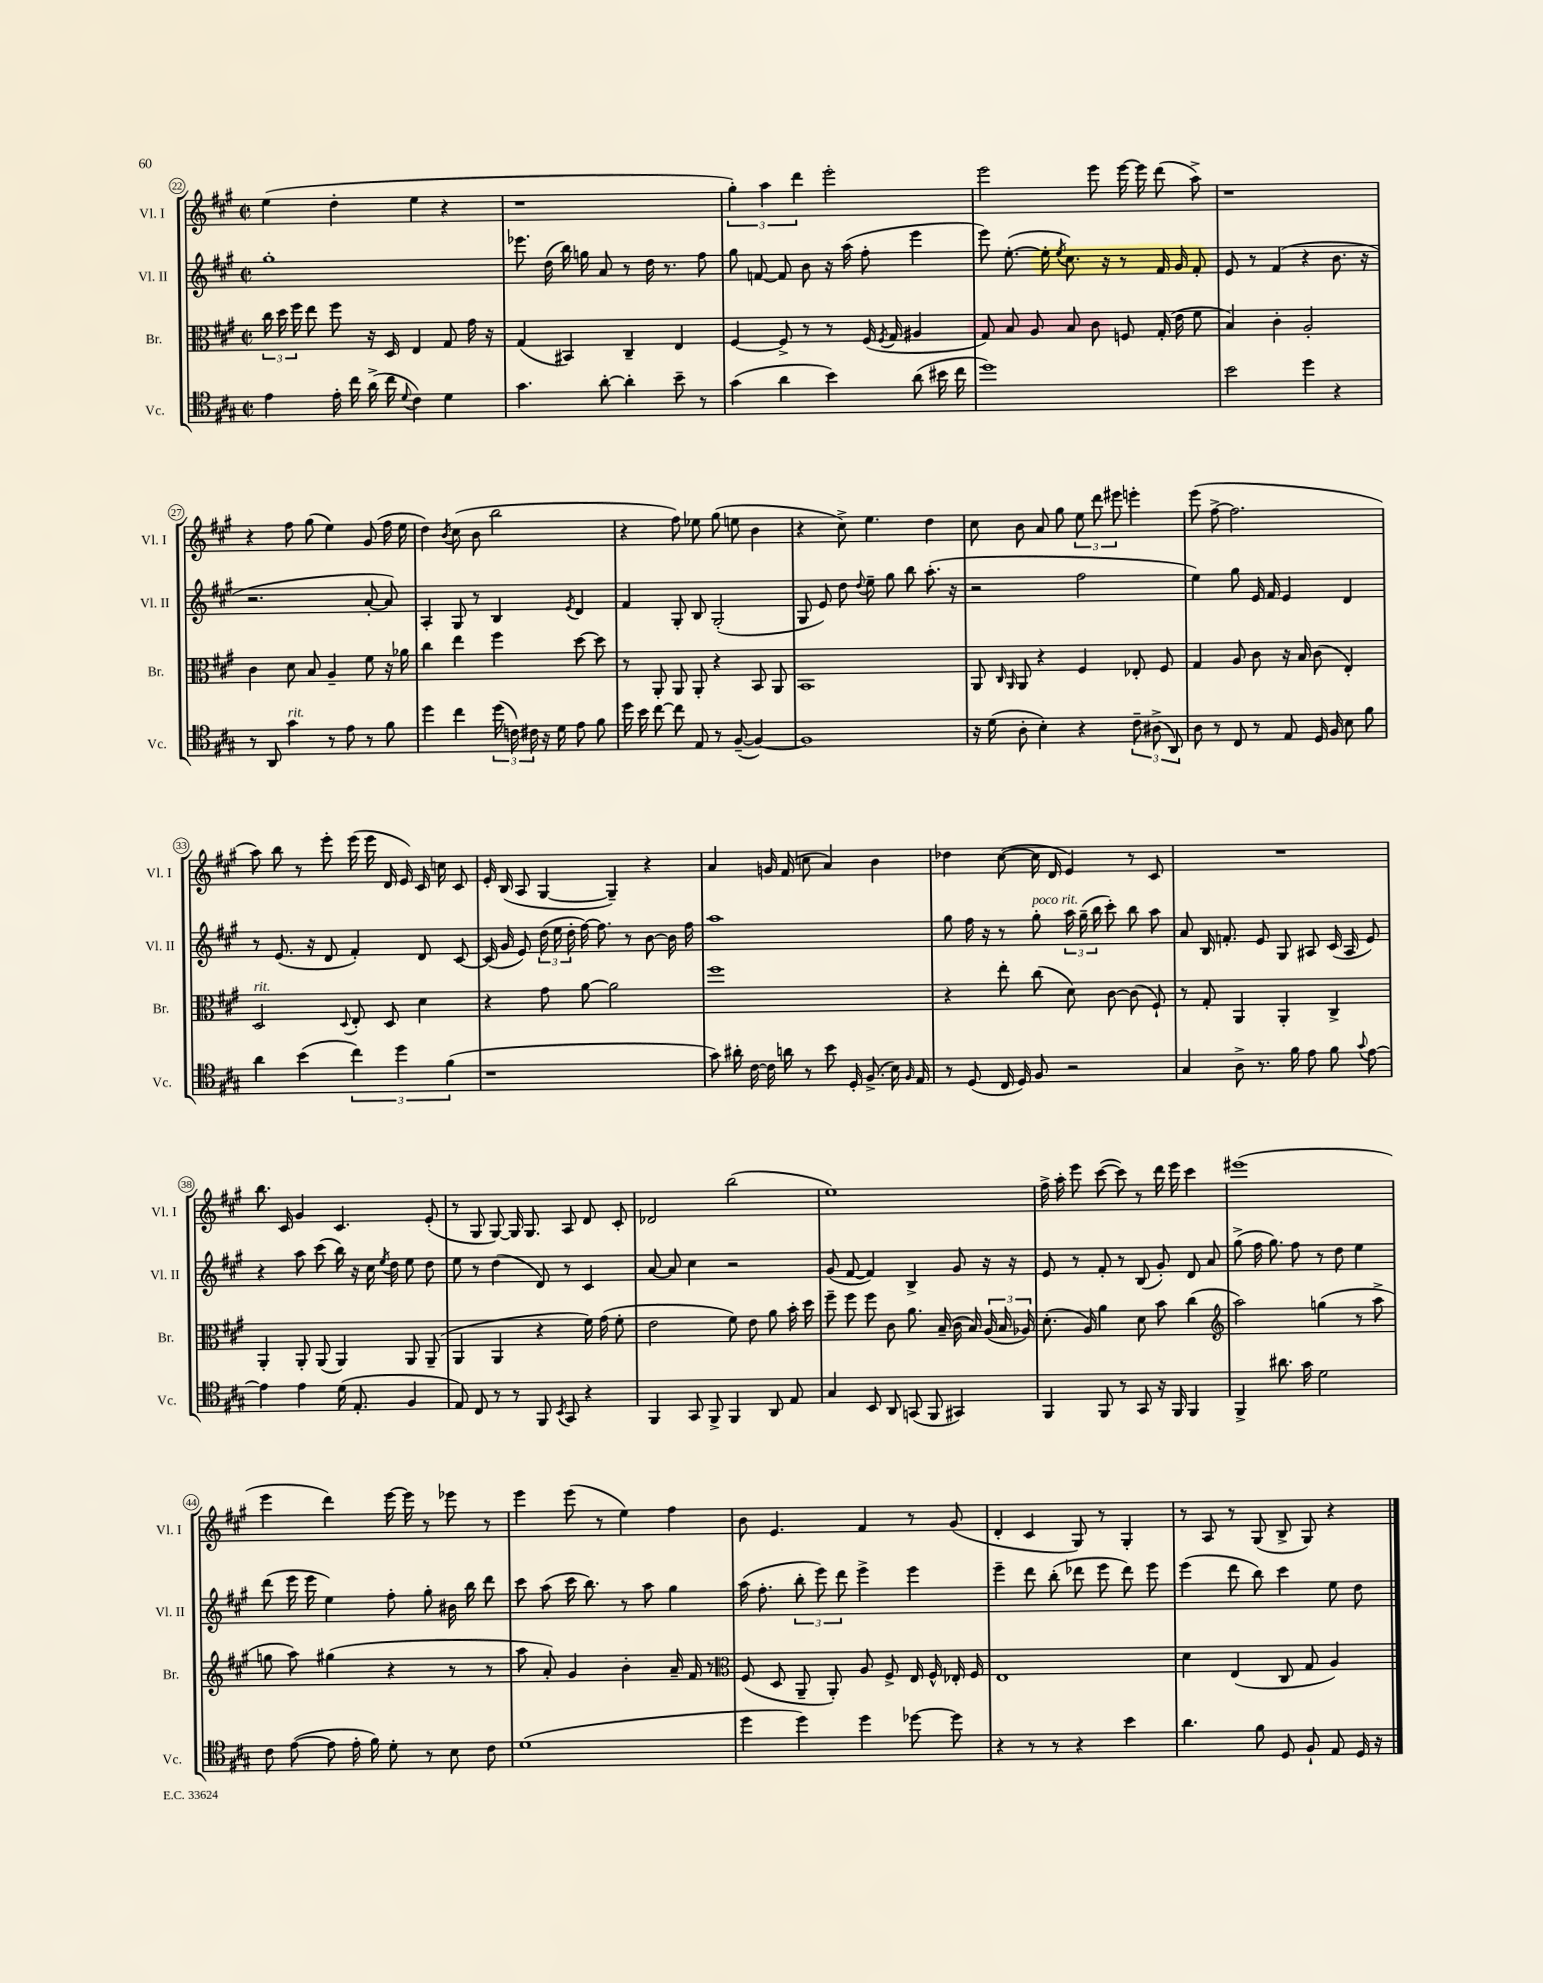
<<
\new StaffGroup <<
\new Staff = "s0" \with { instrumentName = "Vl. I" shortInstrumentName = "Vl. I" } {
    \clef treble \key a \major \defaultTimeSignature \time 2/2
    \autoBeamOff e''4( d''4-. e''4 r4 |
    r1 |
    \tuplet 3/2 { gis''4-.) a''4 d'''4 } e'''2-. |
    e'''2 e'''8 e'''16~ e'''16 d'''8( a''8->) |
    r1 |
    r4 fis''8 gis''8( e''4) gis'8( fis''16 e''16 |
    d''4) \acciaccatura { b'8 } cis''8( b'8 b''2 |
    r4 fis''8) ees''8 gis''8( e''8 b'4 |
    r4 cis''8->) e''4. d''4 |
    cis''8 b'8 a'8 gis''8 \tuplet 3/2 { e''8 d'''8 eis'''8 } e'''4-. |
    e'''8( fis''8~-> fis''2. |
    a''8) b''8 r8 e'''8-. e'''16( e'''16 d'16 e'16) cis'16 c''16 cis'8 |
    e'16-. b16( a8 gis4~ gis4--) r4 |
    a'4 g'16 fis'16( c''8 a'4) b'4 |
    des''4 cis''8~( cis''16 d'16 e'4) r8 cis'8 |
    R1 |
    b''8. cis'16 gis'4 cis'4. e'8-.( |
    r8 gis8 gis8~) gis16 gis8. a8 d'8 cis'8-. |
    des'2 b''2( |
    e''1) |
    fis''16-> a''16-. e'''8 cis'''8~( cis'''8) r8 d'''16 e'''16 cis'''4 |
    eis'''1( |
    e'''4 d'''4) e'''16~ e'''16 r8 ees'''8 r8 |
    e'''4 e'''8( r8 e''4) fis''4 |
    b'8 e'4. fis'4 r8 gis'8( |
    d'4-. cis'4 gis8) r8 gis4-. |
    r8 a8 r8 gis8( b8-> gis8) r4 \bar "|." |
}
\new Staff = "s1" \with { instrumentName = "Vl. II" shortInstrumentName = "Vl. II" } {
    \clef treble \key a \major \defaultTimeSignature \time 2/2
    \autoBeamOff gis''1-. |
    ees'''8. d''16( b''16) g''16 a'8 r8 d''16 r8. fis''8 |
    gis''8 f'8~ f'8 b'8 r16 a''16( fis''8-. e'''4 |
    e'''8) e''8.~-.( e''16-. \acciaccatura { e''8 } cis''8.) r16 r8 fis'16 gis'16 fis'8-. |
    e'8 r8 fis'4( r4 b'8. r16 |
    r2. a'8~-. a'8) |
    a4-. gis8 r8 b4 \acciaccatura { e'8 } d'4 |
    fis'4 gis8-. b8 gis2-.( |
    gis8 e'8) d''8 \appoggiatura { d''8 } e''8-- gis''8 b''8 a''8.-.( r16 |
    r2 fis''2 |
    e''4) gis''8 e'16 fis'16 e'4 d'4 |
    r8 e'8.( r16 d'8 fis'4-.) d'8 cis'8~ |
    cis'16( gis'16 e'8) \tuplet 3/2 { d''16( e''16 d''16-. } fis''16~) fis''8. r8 b'8~ b'16 fis''16 |
    a''1 |
    gis''8 fis''16 r16 r8 gis''8-.^\markup { \italic "poco rit." } \tuplet 3/2 { a''16 gis''16--( b''16 } cis'''8-.) b''8 a''8 |
    a'8 b16 f'8.-. e'8 gis8 ais8 cis'16( ais16 e'8) |
    r4 a''8 cis'''8( b''16) r16 cis''16 \acciaccatura { e''8 } d''16 e''8 d''8 |
    e''8 r8 d''4( d'8) r8 cis'4 |
    a'8~ a'8 cis''4 r2 |
    gis'8( fis'8~ fis'4) b4-> gis'8 r16 r16 |
    e'8 r8 fis'8-. r8 b8( gis'8-.) d'8 a'8 |
    gis''8->( fis''16 gis''8.) fis''8 r8 d''8 e''4 |
    d'''8( e'''16 e'''16 e''4) fis''8-. gis''8-. bis'16 b''16 d'''8 |
    cis'''8 a''8( cis'''16 b''8.) r8 a''8 gis''4 |
    a''16( fis''8.-. \tuplet 3/2 { b''8-. e'''8) d'''8 } e'''4-> e'''4 |
    e'''4-- d'''8 b''8-.( des'''8 e'''8 des'''8) e'''8 |
    e'''4( d'''8 b''8) cis'''4 e''8 d''8 \bar "|." |
}
\new Staff = "s2" \with { instrumentName = "Br." shortInstrumentName = "Br." } {
    \clef alto \key a \major \defaultTimeSignature \time 2/2
    \autoBeamOff \tuplet 3/2 { cis''16 d''16 fis''16 } e''8 fis''8 r16 d16 e4 gis8 gis'16 r16 |
    gis4( bis,4) cis4-- e4 |
    fis4~ fis8-> r8 r8 fis16( \acciaccatura { fis8 } gis16 ais4 |
    gis8) b8 a8 b8 cis'8 f8 gis16-.( e'16 fis'8 |
    b4) cis'4-. a2-. |
    cis'4 d'8 b8 a4-- fis'8 r16 aes'16 |
    cis''4 e''4 fis''4 d''8~ d''8 |
    r8 a,8-. a,8 a,8-. r4 b,8 a,8 |
    b,1 |
    a,8 \grace { cis16 a,16 } a,8 r4 fis4 ees8-. fis8 |
    gis4 a8 cis'8 r16 b16 cis'8( e4-.) |
    d2^\markup { \italic "rit." } \appoggiatura { d8 } e8-. d8 d'4 |
    r4 gis'8 a'8~ a'2 |
    fis''1 |
    r4 e''8-. cis''8( d'8) cis'8~ cis'8( fis8-!) |
    r8 gis8-. a,4 a,4-. cis4-> |
    a,4-. a,8-. a,8( a,4) a,8 a,8--( |
    a,4 a,4 r4 fis'16) gis'16( fis'8-. |
    e'2 fis'8) e'8 a'8 b'16-. d''16 |
    fis''8-- fis''8 fis''8 cis'8 a'8. b16--( cis'16 b16) \tuplet 3/2 { a16( b16 aes16) } |
    d'8.-.( a16) a'4 d'8 b'8 cis''4( |
    \clef treble a''2) g''4( r8 a''8-> |
    g''8 a''8) gis''4( r4 r8 r8 |
    a''8 a'8-.) gis'4 b'4-. a'16-- fis'16 r8 |
    \clef alto fis8( d8 a,8-- a,8-.) a8 fis8-> e16 fis16-^ ees16-. fis16 |
    e1 |
    d'4 e4( cis8 gis8 a4) \bar "|." |
}
\new Staff = "s3" \with { instrumentName = "Vc." shortInstrumentName = "Vc." } {
    \clef tenor \key a \major \defaultTimeSignature \time 2/2
    \autoBeamOff e'4 e'16-. cis''16 a'16->( cis''16 \appoggiatura { d'8 } cis'4) d'4 |
    gis'4. a'8~-. a'4-. b'8-- r8 |
    gis'4( a'4 b'4) a'8( bis'16 cis''16 |
    d''1) |
    b'2 d''4 r4 |
    r8 a,8 gis'4^\markup { \italic "rit." } r8 e'8 r8 fis'8 |
    d''4 cis''4 \tuplet 3/2 { d''16( c'16) cis'16 } r16 d'16 e'8 fis'8 |
    d''16 b'16 cis''8~ cis''8 e8 r8 fis8~--( fis4~) |
    fis1 |
    r16 d'16( a8-. b4-.) r4 \tuplet 3/2 { cis'8-- ais8->( a,8) } |
    a8 r8 cis8 r8 e8 d16 fis16 b8 fis'8 |
    a'4 b'4( \tuplet 3/2 { cis''4) d''4 fis'4( } |
    r1 |
    gis'8) ais'16-. cis'16~ cis'16 a'16 r8 b'8 d16-. fis8.->( b16) \grace { fis16 } e16 |
    r8 d8( cis16 d16) fis8 r2 |
    gis4 a8-> r8. fis'16 e'8 fis'8 \appoggiatura { gis'8 } e'8~ |
    e'4 e'4 d'16( e8.-. fis4 |
    e8) cis8 r8 r8 fis,8 \acciaccatura { b,8 } gis,8 r4 |
    fis,4 gis,8 fis,8-> fis,4 a,8 e8 |
    gis4 b,8 a,8 g,8( fis,8 gis,4) |
    fis,4 fis,8 r8 gis,8 r16 fis,16 fis,4 |
    fis,4-> ais'8. gis'16 d'2 |
    cis'8 e'8~( e'8 e'16-. fis'16) d'8-. r8 b8 cis'8 |
    d'1( |
    d''4 d''4) d''4 des''8~ des''8 |
    r4 r8 r8 r4 b'4 |
    a'4. fis'8 d8 fis8-! e8 d16 r16 \bar "|." |
}
>>
>>
\layout { \context { \Score currentBarNumber = #22 \override BarNumber.stencil = #(make-stencil-circler 0.1 0.3 ly:text-interface::print) } }
